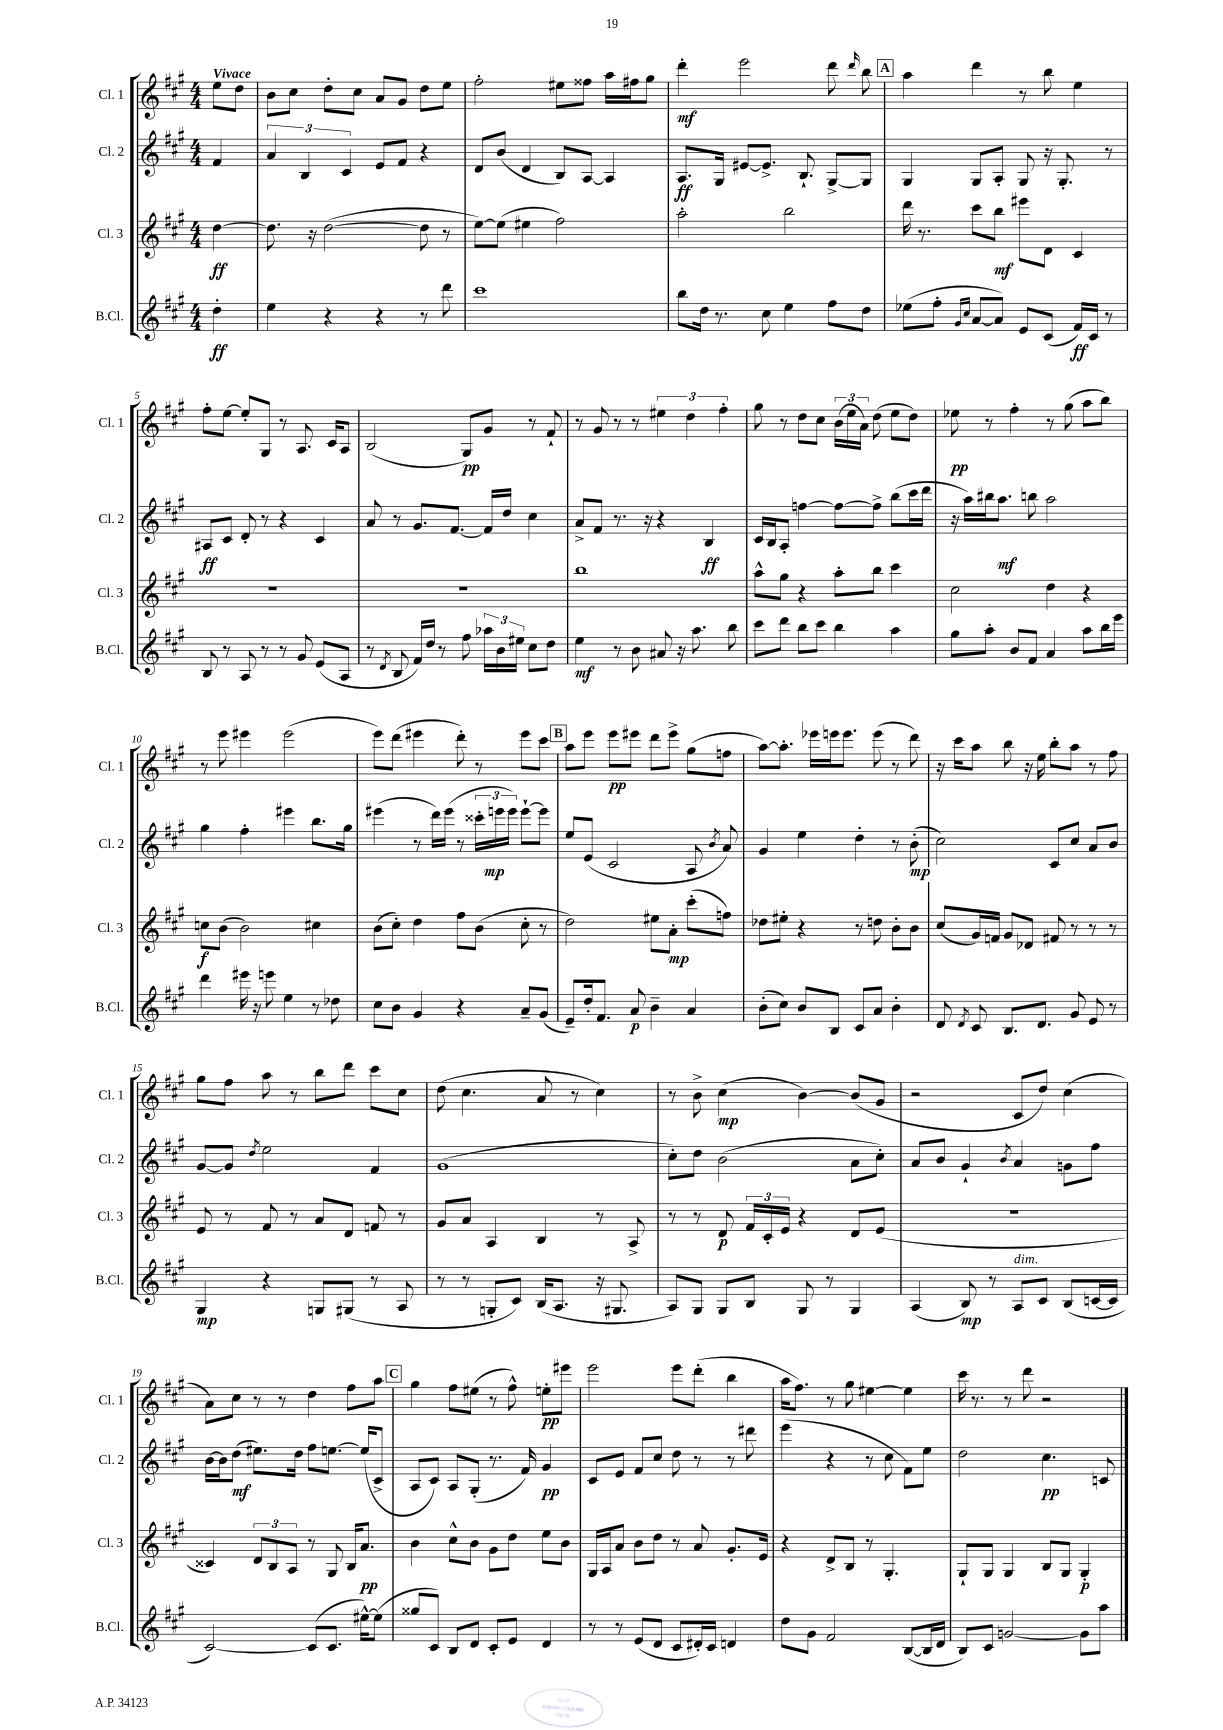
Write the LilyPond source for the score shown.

<<
\new StaffGroup <<
\new Staff = "s0" \with { instrumentName = "Cl. 1" shortInstrumentName = "Cl. 1" } {
    \clef treble \key a \major \numericTimeSignature \time 4/4 \partial 4 \tempo "Vivace"
    \autoBeamOff e''8[ d''8] |
    b'8[ cis''8] d''8[-. cis''8] a'8[ gis'8] d''8[ e''8] |
    fis''2-. eis''8[ fisis''8] a''16[ fis''16 gis''8] |
    d'''4-.\mf e'''2 d'''8 \grace { d'''16 } b''8 |
    \mark \markup { \box "A" } a''4 d'''4 r8 b''8 e''4 |
    fis''8[-. e''8]~ e''8[-. gis8] r8 a8. cis'16[ a8] |
    b2( gis8[\pp) gis'8] r8 fis'8-! |
    r8 gis'8 r8 r8 \tuplet 3/2 { eis''4 d''4 fis''4-. } |
    gis''8 r8 d''8[ cis''8] \tuplet 3/2 { b'16[( e''16 a'16]) } d''8( e''8[ d''8]) |
    ees''8\pp r8 fis''4-. r8 gis''8( a''8[ b''8]) |
    r8 e'''8 eis'''4 eis'''2( |
    e'''8[) d'''8]( eis'''4 d'''8-.) r8 eis'''8[ cis'''8] |
    \mark \markup { \box "B" } a''8[ e'''8] e'''8[\pp eis'''8] d'''8[ eis'''8]-> gis''8[( f''8] |
    a''8[~) a''8.]-. ees'''16[ e'''16 e'''8.] e'''8( r8 d'''8) |
    r16 cis'''16[ a''8] b''8 r16 e''16 b''8[-. a''8] r8 fis''8 |
    gis''8[ fis''8] a''8 r8 b''8[ d'''8] cis'''8[ cis''8] |
    d''8( cis''4. a'8 r8 cis''4) |
    r8 b'8-> cis''4\mp( b'4~) b'8[( gis'8] |
    r2 cis'8[ d''8]) cis''4( |
    a'8[) cis''8] r8 r8 d''4 fis''8[ a''8] |
    \mark \markup { \box "C" } gis''4 fis''8[ eis''8]( r8 fis''8-^) e''8[-.\pp eis'''8] |
    e'''2 e'''8[ d'''8]-.( b''4 |
    a''16[ fis''8.]) r8 gis''8 eis''4~ eis''4 |
    cis'''16 r8. r8 d'''8 r2 \bar "|." |
}
\new Staff = "s1" \with { instrumentName = "Cl. 2" shortInstrumentName = "Cl. 2" } {
    \clef treble \key a \major \numericTimeSignature \time 4/4 \partial 4
    \autoBeamOff fis'4 |
    \tuplet 3/2 { a'4 b4 cis'4 } e'8[ fis'8] r4 |
    d'8[ b'8]( d'4 b8[) a8]~ a4 |
    a8.[\ff gis16] eis'8[~ eis'8.]-> b8.-! gis8[~-> gis8] |
    \mark \markup { \box "A" } gis4 gis8[ a8]-. gis8 r16 gis8.-. r8 |
    ais8[\ff cis'8] d'8-. r8 r4 cis'4 |
    a'8 r8 gis'8.[ fis'8.]~ fis'16[ d''16] cis''4 |
    a'8[-> fis'8] r8. r16 r4 b4\ff |
    cis'16[ b16 a8]-. f''4~ f''8[~ f''8]-> b''8[( cis'''16 d'''16] |
    r16 a''16[) bis''16 a''8.]\mf b''8 a''2 |
    gis''4 fis''4-. eis'''4 b''8.[ gis''16] |
    eis'''4( r8 d'''16[) eis'''16]( r8 \tuplet 3/2 { cisis'''16[-. e'''16\mp e'''16]) } e'''8[~-! e'''8] |
    \mark \markup { \box "B" } e''8[ e'8]( cis'2 a8 \acciaccatura { b'8 } a'8) |
    gis'4 e''4 d''4-. r8 b'8-.\mp( |
    cis''2) cis'8[ cis''8] a'8[ b'8] |
    gis'8[~ gis'8] \acciaccatura { d''8 } e''2 fis'4 |
    gis'1( |
    cis''8[-.) d''8] b'2( a'8[ cis''8]-.) |
    a'8[ b'8] gis'4-! \acciaccatura { b'8 } a'4 g'8[ fis''8] |
    b'16[~ b'16 d''8]\mf( eis''8.[) d''16] fis''8[ e''8.]~ e''16[( cis'8]-> |
    \mark \markup { \box "C" } a8[ cis'8]) a8[ gis8]-.( r8. fis'16) gis'4\pp |
    cis'8[ e'8] fis'8[ cis''8] d''8 r8 r8 dis'''8 |
    e'''4( r4 r8 cis''8 fis'8[) e''8] |
    d''2 cis''4.\pp c'8 \bar "|." |
}
\new Staff = "s2" \with { instrumentName = "Cl. 3" shortInstrumentName = "Cl. 3" } {
    \clef treble \key a \major \numericTimeSignature \time 4/4 \partial 4
    \autoBeamOff d''4~\ff |
    d''8. r16 d''2~( d''8 r8 |
    e''8[~) e''8]( eis''4 fis''2) |
    a''2-. b''2 |
    \mark \markup { \box "A" } d'''16 r8. cis'''8[ b''8]\mf eis'''8[ d'8] cis'4 |
    R1 |
    R1 |
    b''1 |
    a''8[-^ gis''8] r4 a''8[-. b''8] cis'''4 |
    cis''2 d''4 r4 |
    c''8[\f b'8]( b'2) cis''4 |
    b'8[( cis''8]-.) d''4 fis''8[ b'8]( cis''8-. r8 |
    \mark \markup { \box "B" } d''2) eis''8[ a'8]-.\mp cis'''8[-.( f''8]) |
    des''8[ eis''8]-. r4 r8 d''8 b'8[-. b'8] |
    cis''8[( gis'16) f'16] gis'8[ des'8] fis'8 r8 r8 r8 |
    e'8 r8 fis'8 r8 a'8[ d'8] f'8 r8 |
    gis'8[ a'8] a4 b4 r8 a8-> |
    r8 r8 d'8\p \tuplet 3/2 { fis'16[ cis'16-. e'16] } r4 d'8[ e'8]( |
    R1 |
    cisis'4) \tuplet 3/2 { d'8[ b8 a8] } r8 gis8 b16[ a'8.]\pp |
    \mark \markup { \box "C" } b'4 cis''8[-^ b'8] gis'8[ d''8] e''8[ b'8] |
    gis16[ a16 a'8] b'8[ d''8] r8 a'8 gis'8.[-. e'16] |
    r4 d'8[-> b8] r8 gis4.-. |
    gis8[-! gis8] gis4 b8[ gis8] gis4-.\p \bar "|." |
}
\new Staff = "s3" \with { instrumentName = "B.Cl." shortInstrumentName = "B.Cl." } {
    \clef treble \key a \major \numericTimeSignature \time 4/4 \partial 4
    \autoBeamOff d''4-.\ff |
    e''4 r4 r4 r8 d'''8 |
    cis'''1 |
    b''8[ d''16] r8. cis''8 e''4 fis''8[ d''8] |
    \mark \markup { \box "A" } ees''8[( fis''8]-. \grace { gis'16[ cis''16] } a'8[~ a'8]) e'8[ cis'8]( fis'16[\ff) cis'16] r8 |
    b8 r8 a8 r8 r8 gis'8 e'8[( a8] |
    r8 \acciaccatura { d'8 } b8 fis'16[) d''16] r8 fis''8 \tuplet 3/2 { aes''16[ b'16 eis''16] } cis''8[ d''8] |
    e''4\mf r8 b'8 ais'8 r16 a''8. b''8 |
    cis'''8[ d'''8] b''8[ cis'''8] b''4 a''4 |
    gis''8[ a''8]-. b'8[ fis'8] a'4 a''8[ b''16 e'''16] |
    d'''4 eis'''16 r16 e'''8 e''4 r8 des''8 |
    cis''8[ b'8] gis'4 r4 a'8[-- gis'8]( |
    \mark \markup { \box "B" } e'8[--) d''16-. fis'8.] a'8\p b'4-- a'4 |
    b'8[-.( cis''8]) b'8[ b8] cis'8[ a'8] b'4-. |
    d'8 \acciaccatura { d'8 } cis'8 b8.[ d'8.] gis'8 e'8 r8 |
    gis4\mp r4 g8[ gis8]( r8 a8 |
    r8 r8 g8[-. cis'8]) b16[( a8.] r16 gis8. |
    a8[) gis8] gis8[ b8] gis8 r8 gis4 |
    a4( b8\mp) r8 a8[^\markup { \italic "dim." } cis'8] b8[( c'16~ c'16] |
    cis'2~) cis'8[( cis'8.] eis''16[~-^) eis''8]( |
    \mark \markup { \box "C" } gisis''8[ cis'8]) b8[ d'8] cis'8[-. e'8] d'4 |
    r8 r8 e'8[( d'8] cis'8[ dis'16-.) cis'16] d'4 |
    d''8[ gis'8] fis'2 b8[~( b16 d'16] |
    b8[) cis'8] g'2~ g'8[ a''8] \bar "|." |
}
>>
>>
